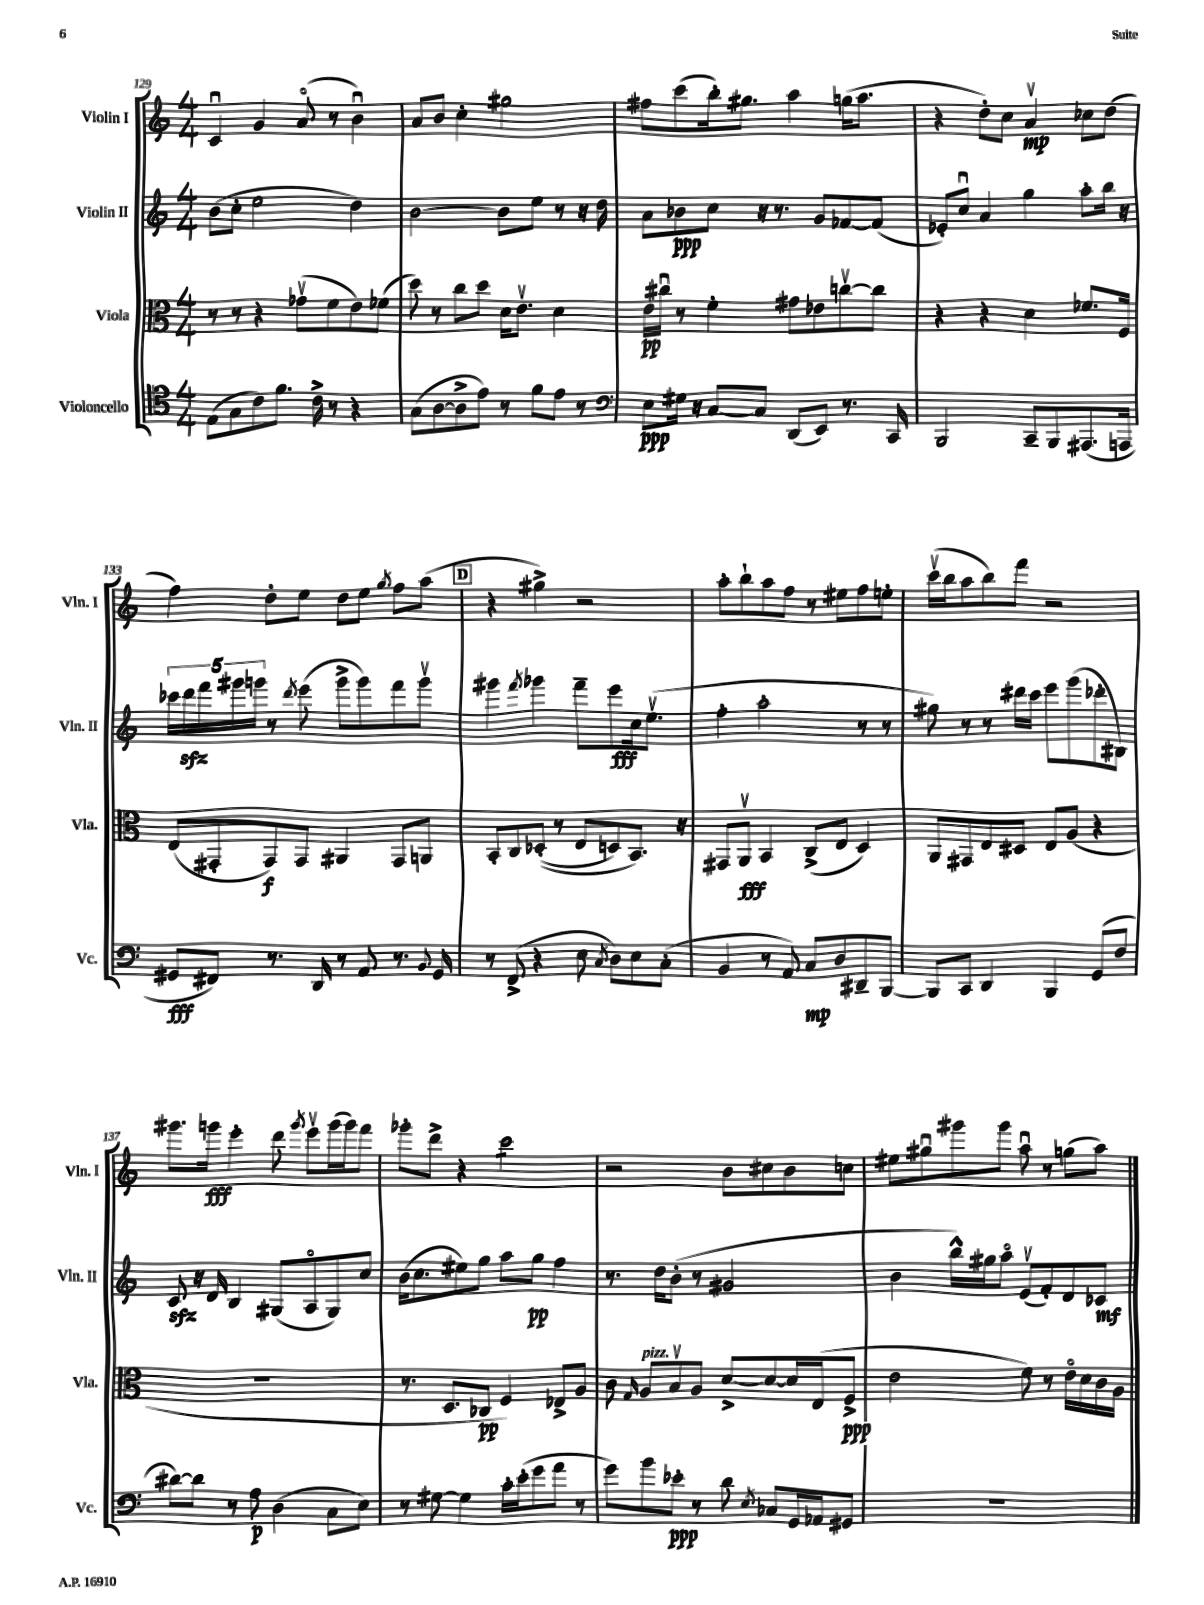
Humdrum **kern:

**kern	**kern	**kern	**kern
*staff4	*staff3	*staff2	*staff1
*clefC4	*clefC3	*clefG2	*clefG2
*k[]	*k[]	*k[]	*k[]
*M4/4	*M4/4	*M4/4	*M4/4
(8E	8r	(8b	4cu
8G	8r	8cc'	.
8c)	4r	2ee	4g
8.f	.	.	.
.	(8g-v	.	(8ao
16c^	.	.	.
8r	8f	.	8r
4r	8e)	4dd)	4bu)
.	(8f-	.	.
=	=	=	=
(8G	8dd)	[2b	8a
[8A	8r	.	8b
8A^]	8cc	.	4cc'
8e)	8dd	.	.
8r	16d	8b]	2gg#
.	8.ev	.	.
8f	.	8ee	.
8e	4d	8r	.
8r	.	16r	.
.	.	16dd	.
=	=	=	=
*clefF4	*	*	*
8E	16e	8a	8ff#
.	16cc#u	.	.
16G#	8r	8b-	(8ccc
16r	.	.	.
[8C	4f'	8cc	16bb')
.	.	.	8.gg#
8C]	.	16r	.
.	.	8.r	.
(8DD	8g#	.	4aa
8EE)	8e-	8g	.
8.r	[8ccv	[8f-	(16gg
.	.	.	8.aa
.	8cc]	(8f-]	.
16CC	.	.	.
=	=	=	=
2BBB	4r	8e-')	4r
.	.	8ccu	.
.	4r	4a	8dd')
.	.	.	8cc
8CC~	4d	4gg	4av
8BBB	.	.	.
(8.AAA#	8.f-	8aa'	8cc-
.	.	16bb	(8dd
16AAA	16F	16r	.
=	=	=	=
8GG#	(8E	20ccc-	4ff)
.	.	20ddd	.
.	.	20fff	.
8FF#)	8GG#'	.	.
.	.	20ggg#	.
.	.	20ggg	.
8.r	8GG#)	8r	8dd'
.	.	8qddd	.
.	8GG#	(8eee	8ee
16DD	.	.	.
8r	4AA#	8ggg^	8dd
8AA	.	8ggg)	8ee
.	.	.	8qgg
8.r	8GG#	8fff	8ff
.	8AA	8gggv	(8aa
8qqBB	.	.	.
16GG#	.	.	.
=	=	=	=
8r	8BB'	4ggg#	4r
(8FF^	8C	.	.
.	.	8qfff	.
4r	&((8D-'	4ggg-	4gg#^)
.	8r	.	.
8E	8E	8fff~	2r
8qC	.	.	.
8D)	8D)	8eee	.
8E	8.BB&)	16cc	.
.	.	(8.eev	.
(8C'	.	.	.
.	16r	.	.
=	=	=	=
4BB	8GG#	4ff'	8aa'
.	8AAv	.	8bb`
8r	4BB	2aa'	8aa
8AA)	.	.	8ff
8C	(8C^	.	8r
8D	8E	.	8ee#
8DD#~	4D)	8r	8ff
[8BBB	.	8r	8ee'
=	=	=	=
8BBB]	8AA	8gg#)	(16cccv
.	.	.	16bb
8CC	8GG#	8r	8aa
4DD	8E	8r	8bb)
.	8D#	16ddd#	8fff
.	.	16ccc	.
4BBB	8E	8eee	2r
.	(8A	(8ggg	.
(8GG	4r	8ddd-'	.
8F	.	8B#)	.
=	=	=	=
[8d#)	1r	8c	8.ggg#
8d#]	.	16r	.
.	.	16d	16ggg
8r	.	4B	4eee'
8A	.	.	.
(4D	.	(8G#	8ddd
.	.	.	8qggg
.	.	8Ao	8eeev
8C	.	8G#)	(16ggg
.	.	.	16ggg)
8E)	.	8cc	8fff
=	=	=	=
8r	8.r	(16b	8ggg-'
.	.	8.cc	.
[8G#	.	.	8ddd^
.	8.D	.	.
4G#]	.	8ee#)	4r
.	8C-	8gg	.
16c'	4F)	8aa	2ccc
(16e'	.	.	.
8g	.	8gg	.
8a	8E-^	4ff	.
8r	8A	.	.
=	=	=	=
8g)	8c	8.r	2r
.	16qqG	.	.
8b	8A	.	.
.	.	16dd	.
8e-'	8Bv	(8b'	.
8r	8A	8r	.
8d	[8d^	2g#	8b
8qE	.	.	.
8C-	8d_	.	8cc#
16GG	16d]	.	8b
16AA-	(16E	.	.
8GG#	8F^	.	8cc
=	=	=	=
1r	2e	4b	8ee#
.	.	.	8gg#u
.	.	16bb^^)	8ggg#
.	.	16gg#	.
.	.	8aao	8ggg#
.	8f)	(8ev	8aau
.	8r	8f')	8r
.	16eo	8d	(8gg
.	16d	.	.
.	16c	8c-	8aa)
.	16A	.	.
==	==	==	==
*-	*-	*-	*-
